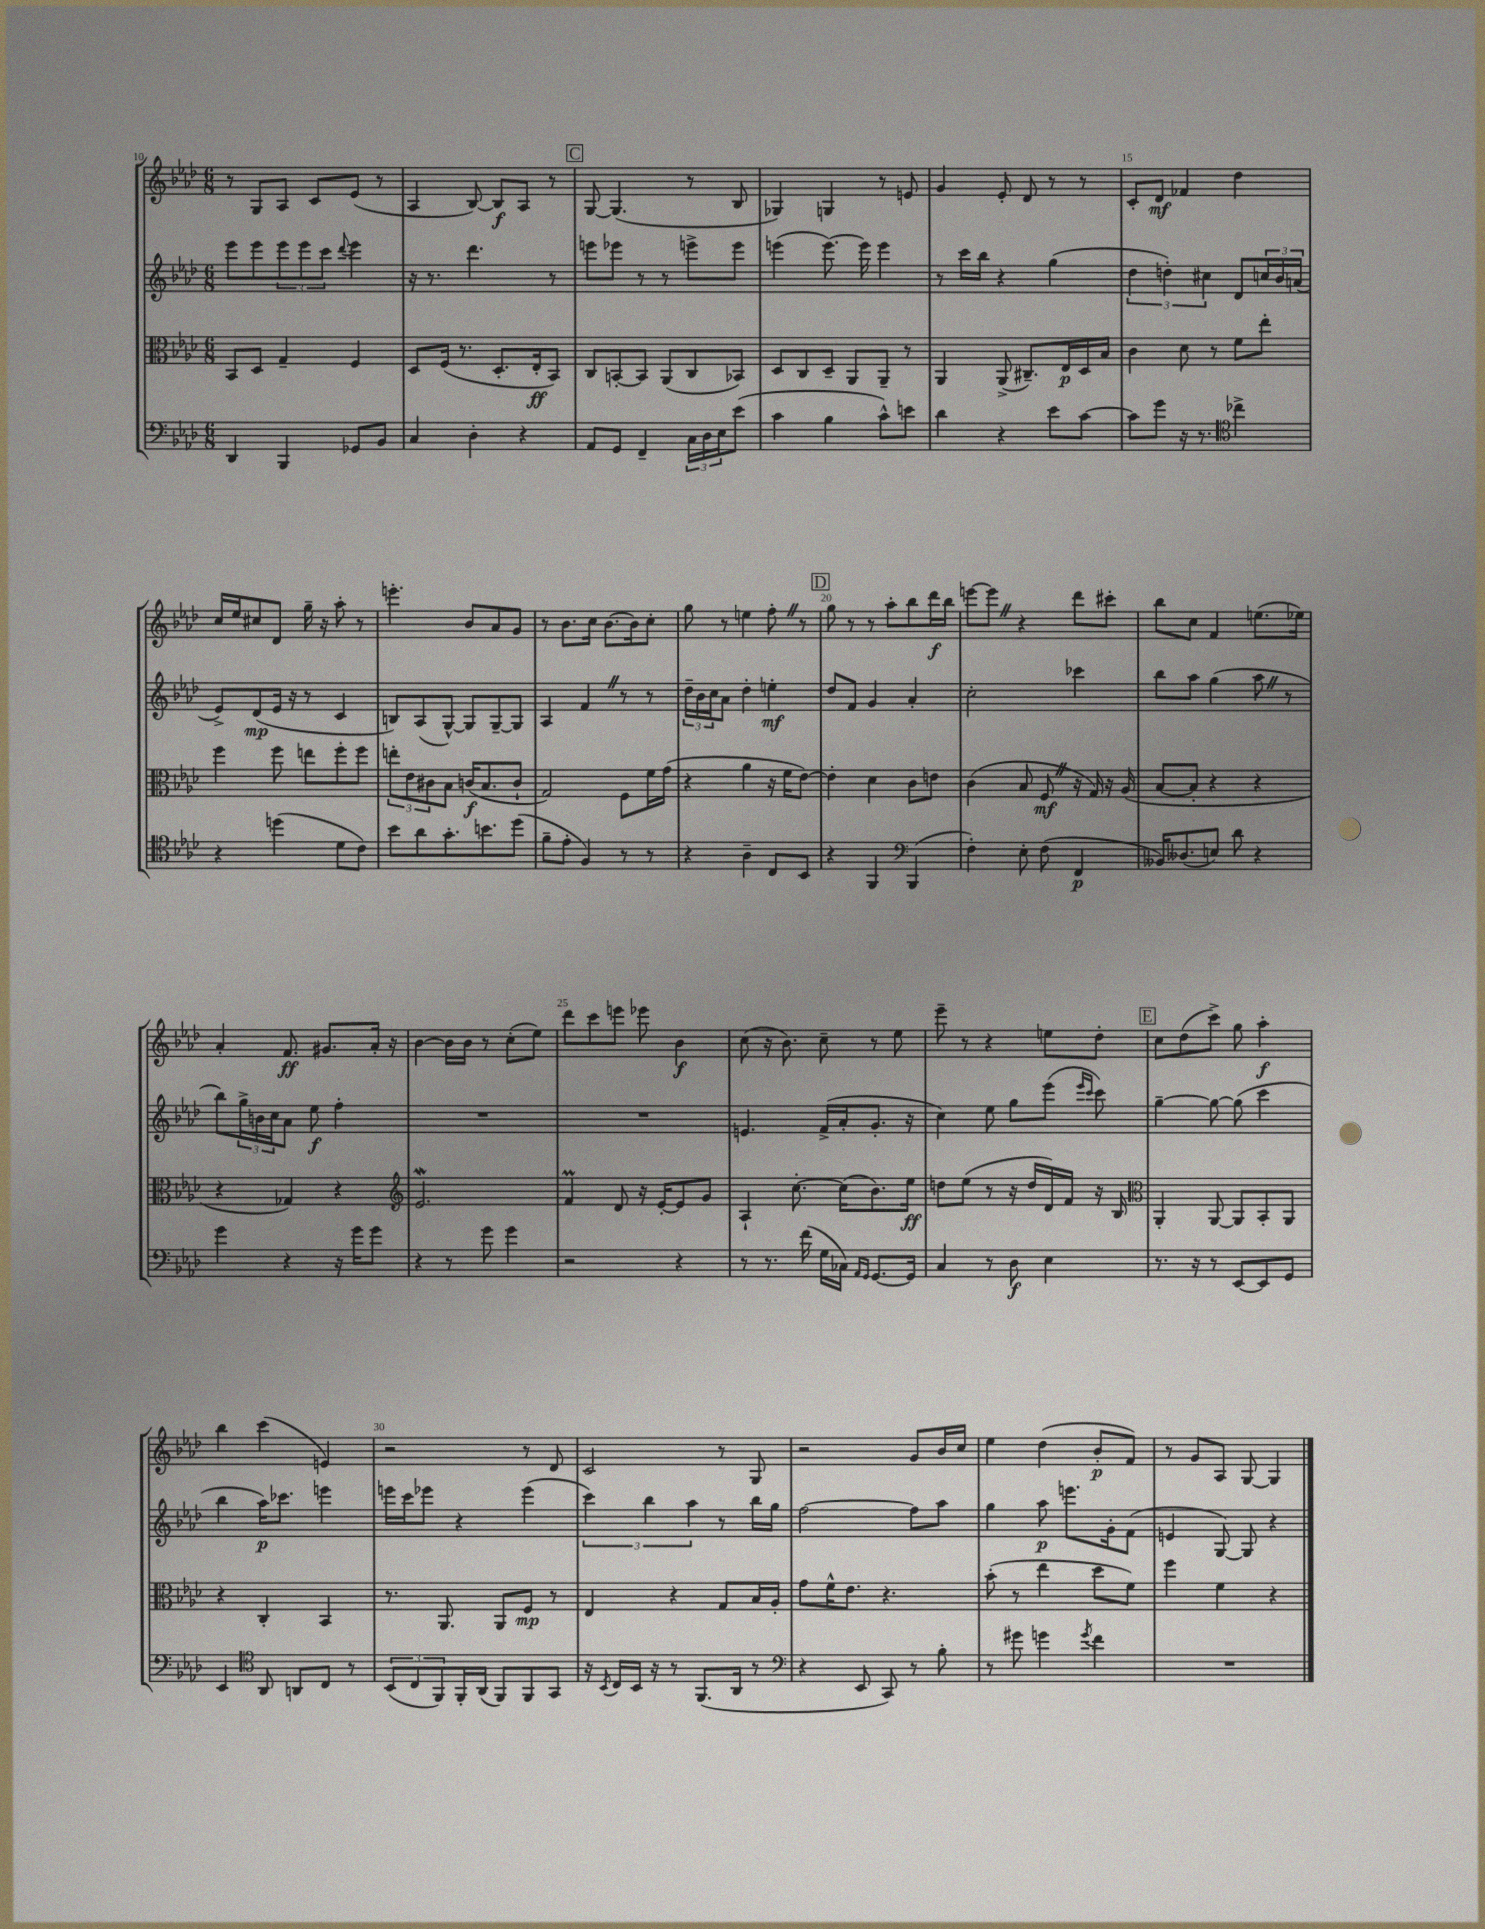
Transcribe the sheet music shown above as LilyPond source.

<<
\new StaffGroup <<
\new Staff = "s0" {
    \clef treble \key aes \major \numericTimeSignature \time 6/8
    r8 g8 aes8 c'8 ees'8( r8 |
    aes4 bes8~) bes8\f aes8 r8 |
    \mark \markup { \box "C" } g8~ g4.( r8 bes8 |
    ges4) g4 r8 e'8 |
    g'4 ees'8-. des'8 r8 r8 |
    c'8-. des'8\mf fes'4 des''4 |
    c''16 ees''16 cis''8 des'8 g''16-- r16 aes''8-. r8 |
    e'''4.-. bes'8 aes'8 g'8 |
    r8 bes'8. c''16 bes'8.~ bes'16 c''8-. |
    g''8 r8 e''4 f''8-. \once \override BreathingSign.text = \markup { \musicglyph "scripts.caesura.straight" } \breathe r8 |
    \mark \markup { \box "D" } g''8 r8 r8 aes''8-. bes''8 des'''16\f bes''16 |
    e'''8~ e'''8 \once \override BreathingSign.text = \markup { \musicglyph "scripts.caesura.straight" } \breathe r4 des'''8 cis'''8-. |
    bes''8 c''8 f'4 e''8.( ees''16) |
    aes'4-. f'8.\ff gis'8. aes'16-. r16 |
    bes'4~ bes'16 bes'16 r8 c''8-.( ees''8) |
    des'''8 c'''8 e'''8 ees'''8 bes'4\f |
    c''8( r16 bes'8.) c''8-- r8 ees''8 |
    ees'''8-- r8 r4 e''8 des''8-. |
    \mark \markup { \box "E" } c''8 des''8( c'''8->) g''8 aes''4-.\f |
    bes''4 c'''4( e'4) |
    r2 r8 des'8 |
    c'2 r8 g8 |
    r2 g'8 bes'16 c''16 |
    ees''4 des''4( bes'8-.\p f'8) |
    r8 g'8 aes8 g8~ g4 \bar "|." |
}
\new Staff = "s1" {
    \clef treble \key aes \major \numericTimeSignature \time 6/8
    ees'''8 ees'''8 \tuplet 3/2 { ees'''8 ees'''8 c'''8 } \appoggiatura { des'''8 } ees'''4 |
    r16 r8. des'''4. r8 |
    \mark \markup { \box "C" } e'''8 ees'''8 r8 r8 e'''8-> e'''8 |
    e'''4( e'''8.~) e'''16 e'''4 |
    r8 c'''16 bes''16 r4 g''4( |
    \tuplet 3/2 { des''4 d''4-.) cis''4 } des'8 \tuplet 3/2 { c''16 bes'16 a'16( } |
    ees'8->) des'8\mp( ees'16 r16 r8 c'4 |
    b8) aes8( g8~-^) g8 g8~-- g8 |
    aes4 f'4 \once \override BreathingSign.text = \markup { \musicglyph "scripts.caesura.straight" } \breathe r8 r8 |
    \tuplet 3/2 { des''16-- bes'16 c''16 } aes'8 des''4-. e''4-.\mf |
    \mark \markup { \box "D" } des''8 f'8 g'4 aes'4-. |
    c''2-. ces'''4 |
    bes''8 aes''8 g''4( aes''8 \once \override BreathingSign.text = \markup { \musicglyph "scripts.caesura.straight" } \breathe r8 |
    bes''8) \tuplet 3/2 { g''16-> b'16 c''16 } aes'8 ees''8\f f''4-. |
    R2. |
    R2. |
    e'4. f'16->( aes'16-. g'8.-. r16 |
    c''4) ees''8 g''8 ees'''8( \grace { ees'''16 c'''16 } c'''8) |
    \mark \markup { \box "E" } g''4~-- g''8~ g''8( c'''4 |
    bes''4 aes''16\p) ces'''8. e'''4 |
    e'''16 c'''16 ees'''8 r4 ees'''4( |
    \tuplet 3/2 { c'''4) bes''4 aes''4 } r8 bes''16 g''16 |
    f''2~ f''8 aes''8 |
    g''4 aes''8\p e'''8. g'16-. f'8( |
    e'4 g8~) g8 r4 \bar "|." |
}
\new Staff = "s2" {
    \clef alto \key aes \major \numericTimeSignature \time 6/8
    bes,8 des8 g4-- f4 |
    des8 f16( r8. des8.-. ees16-.\ff bes,8) |
    \mark \markup { \box "C" } c8 b,8~-. b,8 aes,8( c8 bes,8) |
    des8 c8 des8-- aes,8 aes,8-- r8 |
    aes,4 aes,8->( cis8.--) ees16\p des16 bes16 |
    c'4 des'8 r8 f'8 ees''8-. |
    f''4 f''8 e''8 f''8-. f''8 |
    \tuplet 3/2 { e''8-. ees'8 cis'8 } bes8 c'16\f( bes8. c'8-! |
    g2) f8 f'16 g'16( |
    r4 aes'4 r16 f'16 ees'8~) |
    \mark \markup { \box "D" } ees'4-. des'4 c'8 e'8 |
    c'4( bes8 f8\mf \once \override BreathingSign.text = \markup { \musicglyph "scripts.caesura.straight" } \breathe r16 g16) r16 aes16( |
    bes8~ bes8-. r4 r4 |
    r4 ges4) r4 |
    \clef treble ees'2.\mordent |
    f'4\prall des'8 r16 ees'16~-. ees'8 g'8 |
    aes4-! c''8.~-. c''16( bes'8.) ees''16\ff |
    d''8 ees''8( r8 r16 d''16 des'16) f'16 r16 bes16 |
    \mark \markup { \box "E" } \clef alto aes,4-. aes,8~ aes,8 bes,8-. aes,8 |
    r4 c4-. bes,4 |
    r8. aes,8. aes,8 f8\mp r8 |
    ees4 r4 g8 bes16 aes16-. |
    g'8 f'16-^ ees'8. r4. |
    bes'8-.( r8 ees''4 des''8 f'8) |
    f''4 f'4 r4 \bar "|." |
}
\new Staff = "s3" {
    \clef bass \key aes \major \numericTimeSignature \time 6/8
    des,4 bes,,4 ges,8 bes,8 |
    c4 des4-. r4 |
    \mark \markup { \box "C" } aes,8 g,8 f,4-- \tuplet 3/2 { c16 des16 ees16 } ees'8( |
    c'4 bes4 c'8-^) e'8 |
    des'4 r4 ees'8 c'8~ |
    c'8 g'8 r16 r8. \clef tenor ces''4-> |
    r4 d''4( des'8 c'8) |
    bes'8 aes'8 g'8.-. b'8. des''8( |
    f'8-- ees'8-. f4) r8 r8 |
    r4 aes4-- c8 bes,8 |
    \mark \markup { \box "D" } r4 f,4 \clef bass bes,,4( |
    f4-.) ees8-. f8( f,4\p |
    beses,16) deses8.( e8) des'8 r4 |
    g'4 r4 r16 g'16 g'8 |
    r4 r8 g'8 g'4 |
    r2 r4 |
    r8 r8. f'16( g16 ces16) \grace { aes,16 g,16 } g,8.~ g,16 |
    c4 r8 des8\f ees4 |
    \mark \markup { \box "E" } r8. r16 r8 ees,8~ ees,8 g,8 |
    ees,4 \clef tenor aes,8 a,8 c8 r8 |
    \tuplet 3/2 { bes,8( c8 f,8) } f,16-. aes,16( f,8) f,8 g,8 |
    r16 \acciaccatura { bes,8 } c16 bes,16 r16 r8 f,8.( aes,16 r8 |
    \clef bass r4 ees,8 c,8) r8 bes8-. |
    r8 gis'8 g'4 \acciaccatura { g'8 } f'4 |
    R2. \bar "|." |
}
>>
>>
\layout { \context { \Score currentBarNumber = #10 \override BarNumber.break-visibility = ##(#f #t #t) barNumberVisibility = #(every-nth-bar-number-visible 5) } }
